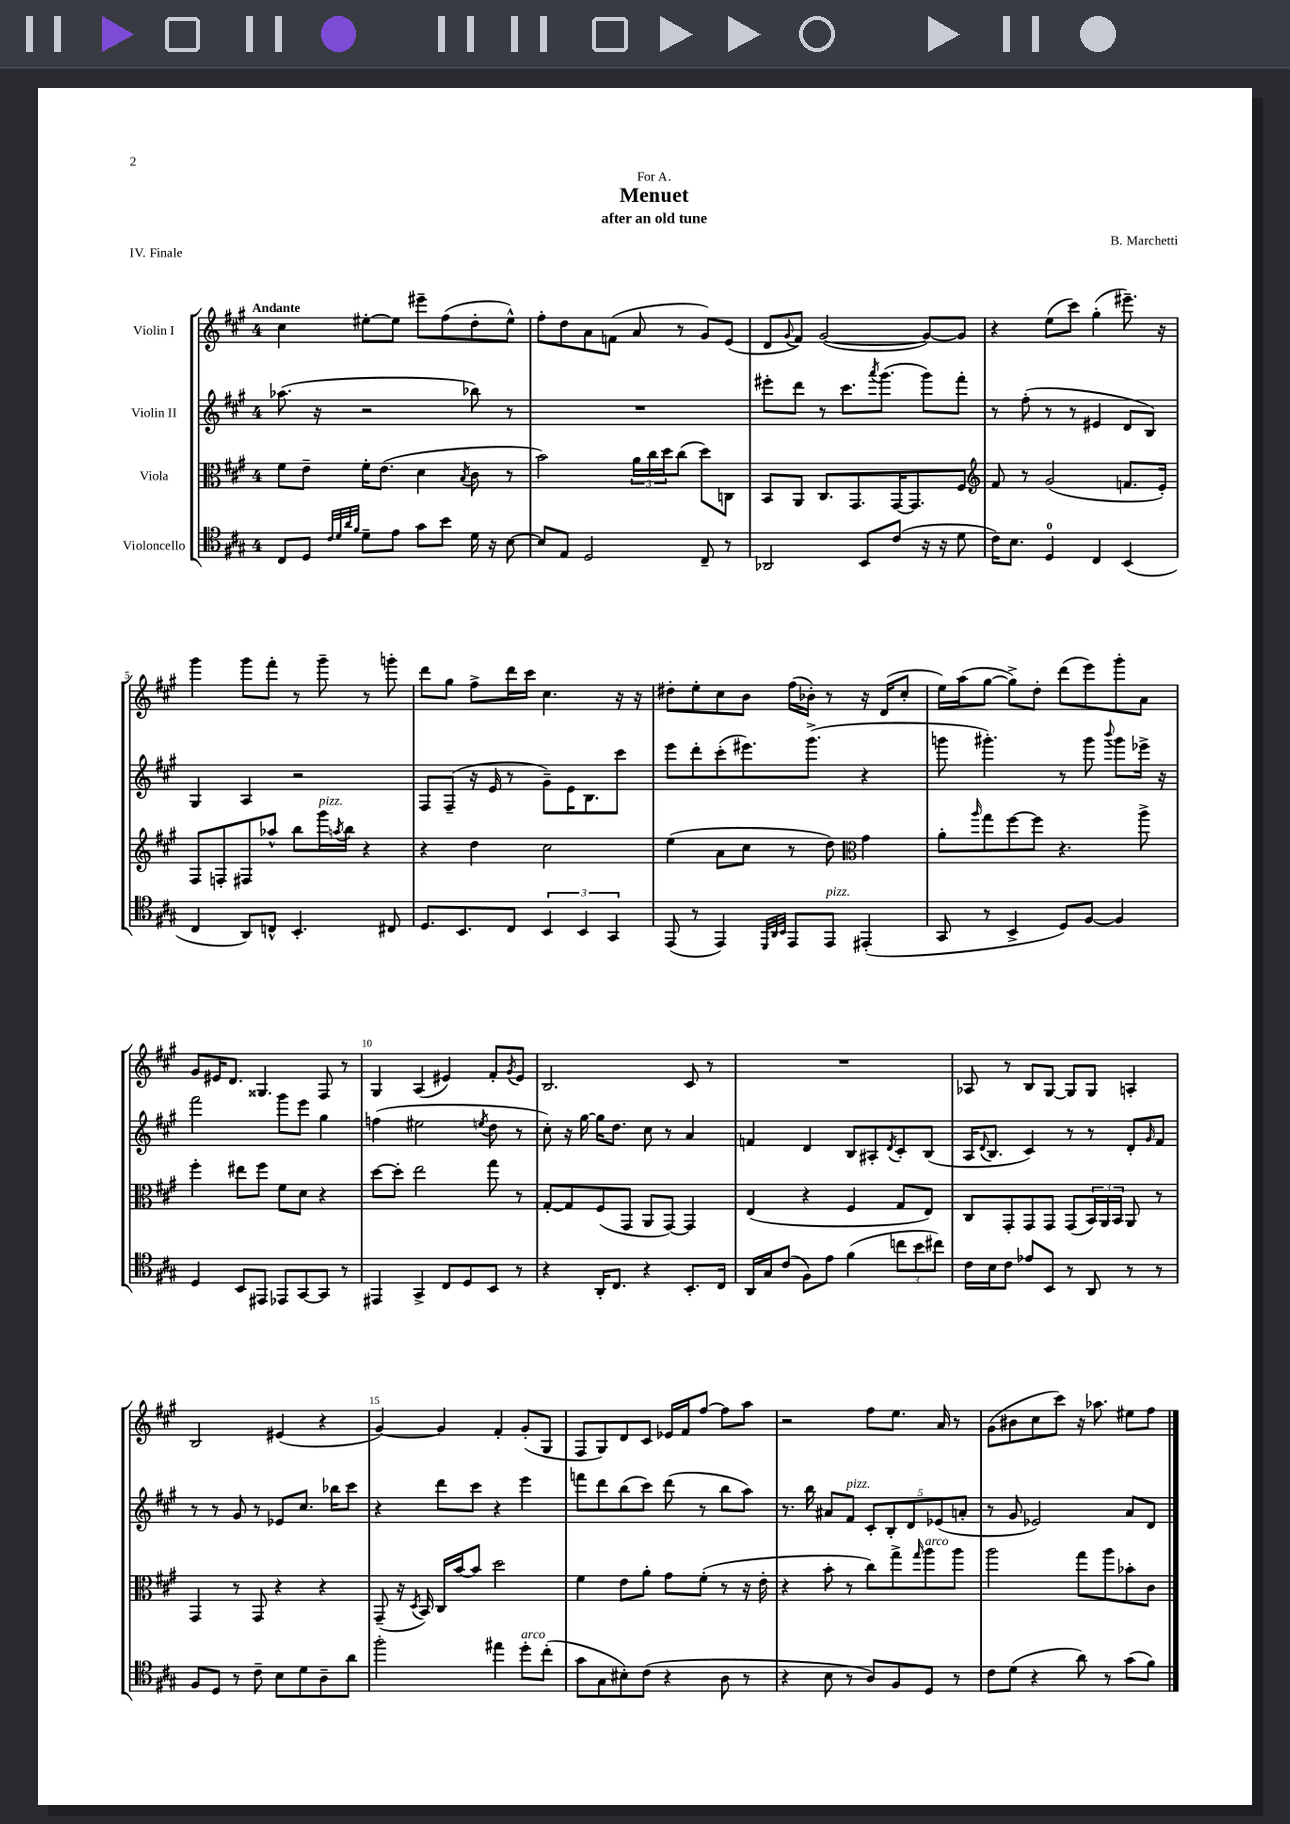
\header { title = "Menuet" composer = "B. Marchetti" subtitle = "after an old tune" dedication = "For A." piece = "IV. Finale" }
<<
\new StaffGroup <<
\new Staff = "s0" \with { instrumentName = "Violin I" } {
    \clef treble \key a \major \once \override Staff.TimeSignature.style = #'single-digit \time 4/4 \tempo "Andante"
    cis''4 eis''8~-. eis''8 eis'''8-- fis''8( d''8-. eis''8-^) |
    fis''8-. d''8 a'8 f'8( a'8 r8 gis'8) e'8( |
    d'8 \appoggiatura { gis'8 } fis'8) gis'2~( gis'8~) gis'8 |
    r4 e''8( cis'''8) gis''4-.( eis'''8.--) r16 |
    gis'''4 gis'''8 fis'''8-. r8 gis'''8-- r8 g'''8-. |
    d'''8 gis''8 fis''8-> d'''16 cis'''16 cis''4. r16 r16 |
    dis''8-. e''8-. cis''8 b'8 fis''16( bes'16-.) r8 r16 d'16( cis''8-. |
    e''16) a''16( gis''8~ gis''8->) d''8-. d'''8( e'''8) gis'''8-. a'8 |
    gis'8 eis'16 d'8. gisis4. fis8 r8 |
    gis4 a4( eis'4) fis'8-. \acciaccatura { gis'8 } eis'8 |
    b2. cis'8 r8 |
    R1 |
    aes8 r8 b8 gis8~ gis8 gis8 a4-. |
    b2 eis'4( r4 |
    gis'4~) gis'4 fis'4-. gis'8-.( gis8 |
    fis8 gis8) d'8 cis'8 ees'16 fis'16 fis''8~ fis''8 a''8 |
    r2 fis''8 e''8. a'16 r8 |
    gis'8( bis'8 cis''8 cis'''8) r16 aes''8. eis''8 fis''8 \bar "|." |
}
\new Staff = "s1" \with { instrumentName = "Violin II" } {
    \clef treble \key a \major \once \override Staff.TimeSignature.style = #'single-digit \time 4/4
    aes''8.( r16 r2 bes''8) r8 |
    R1 |
    eis'''8-. d'''8 r8 cis'''8. \acciaccatura { a'''8 } gis'''8.( gis'''8) fis'''8-. |
    r8 fis''8-.( r8 r8 eis'4 d'8 b8) |
    gis4 a4 r2 |
    fis8 fis8--( r16 e'16 r8 gis'8--) e'16 b8. cis'''8 |
    e'''8 d'''8-. cis'''8-.( eis'''8.) gis'''8.->( r4 |
    g'''8 gis'''4.-.) r8 gis'''8 \appoggiatura { b'''8 } gis'''8 ees'''16-> r16 |
    fis'''2 gis'''8 e'''8 gis''4 |
    f''4( eis''2 \acciaccatura { e''8 } d''8 r8 |
    cis''8-.) r16 gis''16~ gis''16 d''8. cis''8 r8 a'4 |
    f'4 d'4 b8 ais8-. \acciaccatura { d'8 } cis'8-. b8( |
    a16 \appoggiatura { d'8 } b8. cis'4) r8 r8 d'8-. \grace { gis'16 } fis'8 |
    r8 r8 gis'8 r8 ees'8 cis''8. bes''16 cis'''8 |
    r4 d'''8 cis'''8 r4 e'''4 |
    f'''8 d'''8 b''8( cis'''8) d'''8( r8 b''8 a''8) |
    r8. b''16 ais'8 fis'8^\markup { \italic "pizz." } \tuplet 5/4 { cis'8-. b8-. d'8 ees'8( a'8-. } |
    r8 gis'8 ees'2) a'8 d'8 \bar "|." |
}
\new Staff = "s2" \with { instrumentName = "Viola" } {
    \clef alto \key a \major \once \override Staff.TimeSignature.style = #'single-digit \time 4/4
    fis'8 e'8-- fis'16-. e'8.( d'4 \acciaccatura { b8 } cis'8 r8 |
    b'2) \tuplet 3/2 { a'16 cis''16 d''16 } cis''8( d''8) c8 |
    b,8 a,8 cis8. gis,8. gis,16~ gis,8. fis8 |
    \clef treble fis'8 r8 gis'2( f'8. e'16-.) |
    fis8 f8-. fis8 aes''8-^ b''8 gis'''16^\markup { \italic "pizz." } \acciaccatura { a''8 } b''16 r4 |
    r4 d''4 cis''2 |
    e''4( a'8 cis''8 r8 d''8) \clef alto gis'4 |
    a'8-. \grace { a''16 } gis''8 fis''8~ fis''8 r4. a''8-> |
    fis''4-. eis''8 fis''8 fis'8 d'8 r4 |
    d''8~ d''8-. e''2 gis''8 r8 |
    gis8~-. gis8 fis8( gis,8 a,8 gis,8~) gis,4 |
    e4( r4 fis4 gis8 e8) |
    cis8 gis,8-. gis,8 gis,8 gis,8( \tuplet 3/2 { b,16) a,16 b,16 } a,8 r8 |
    gis,4 r8 gis,8 r4 r4 |
    gis,8--( r16 \acciaccatura { d8 } b,16) cis16 b'16~ b'8 d''2 |
    fis'4 e'8 a'8-. gis'8 fis'8-.( r8 r16 e'16-. |
    r4 b'8-. r8 cis''8) gis''8-> \grace { gis''16 } a''8^\markup { \italic "arco" } a''8 |
    a''2 gis''8 a''8 bes'8-. cis'8 \bar "|." |
}
\new Staff = "s3" \with { instrumentName = "Violoncello" } {
    \clef tenor \key a \major \once \override Staff.TimeSignature.style = #'single-digit \time 4/4
    cis8 d8 \grace { cis'32 d'32 a'32 fis'32 } d'8-- e'8 gis'8 b'8 d'16 r16 b8~ |
    b8 e8 d2 cis8-- r8 |
    aes,2 b,8 cis'8( r16 r16 d'8 |
    cis'16) b8. d4-0 cis4 b,4( |
    cis4 a,8) c8-^ b,4.-. cis8 |
    d8. b,8. cis8 \tuplet 3/2 { b,4 b,4 gis,4 } |
    e,8( r8 e,4) \grace { d,32 a,32 b,32 } e,8 e,8^\markup { \italic "pizz." } eis,4-.( |
    gis,8 r8 b,4-> d8) fis8~ fis4 |
    d4 b,8 eis,8 ees,8 gis,8~ gis,8 r8 |
    eis,4 gis,4-> cis8 d8 b,8 r8 |
    r4 a,16-. cis8. r4 b,8.-. cis16 |
    a,16 gis16 cis'8( fis8) e'8 fis'4( \tuplet 3/2 { c''8 b'8 cis''8) } |
    cis'16 b16 cis'8 ees'8 b,8 r8 a,8 r8 r8 |
    fis8 d8 r8 cis'8-- b8 d'8 a8-- a'8 |
    fis''2-. eis''4 d''8-.^\markup { \italic "arco" } cis''8-.( |
    gis'8 gis8 bis8-.) cis'8( r4 a8 r8 |
    r4 b8 r8 a8) fis8 d8 r8 |
    cis'8 d'8( r4 a'8) r8 gis'8( fis'8) \bar "|." |
}
>>
>>
\layout { \context { \Score \override BarNumber.break-visibility = ##(#f #t #t) barNumberVisibility = #(every-nth-bar-number-visible 5) } }
